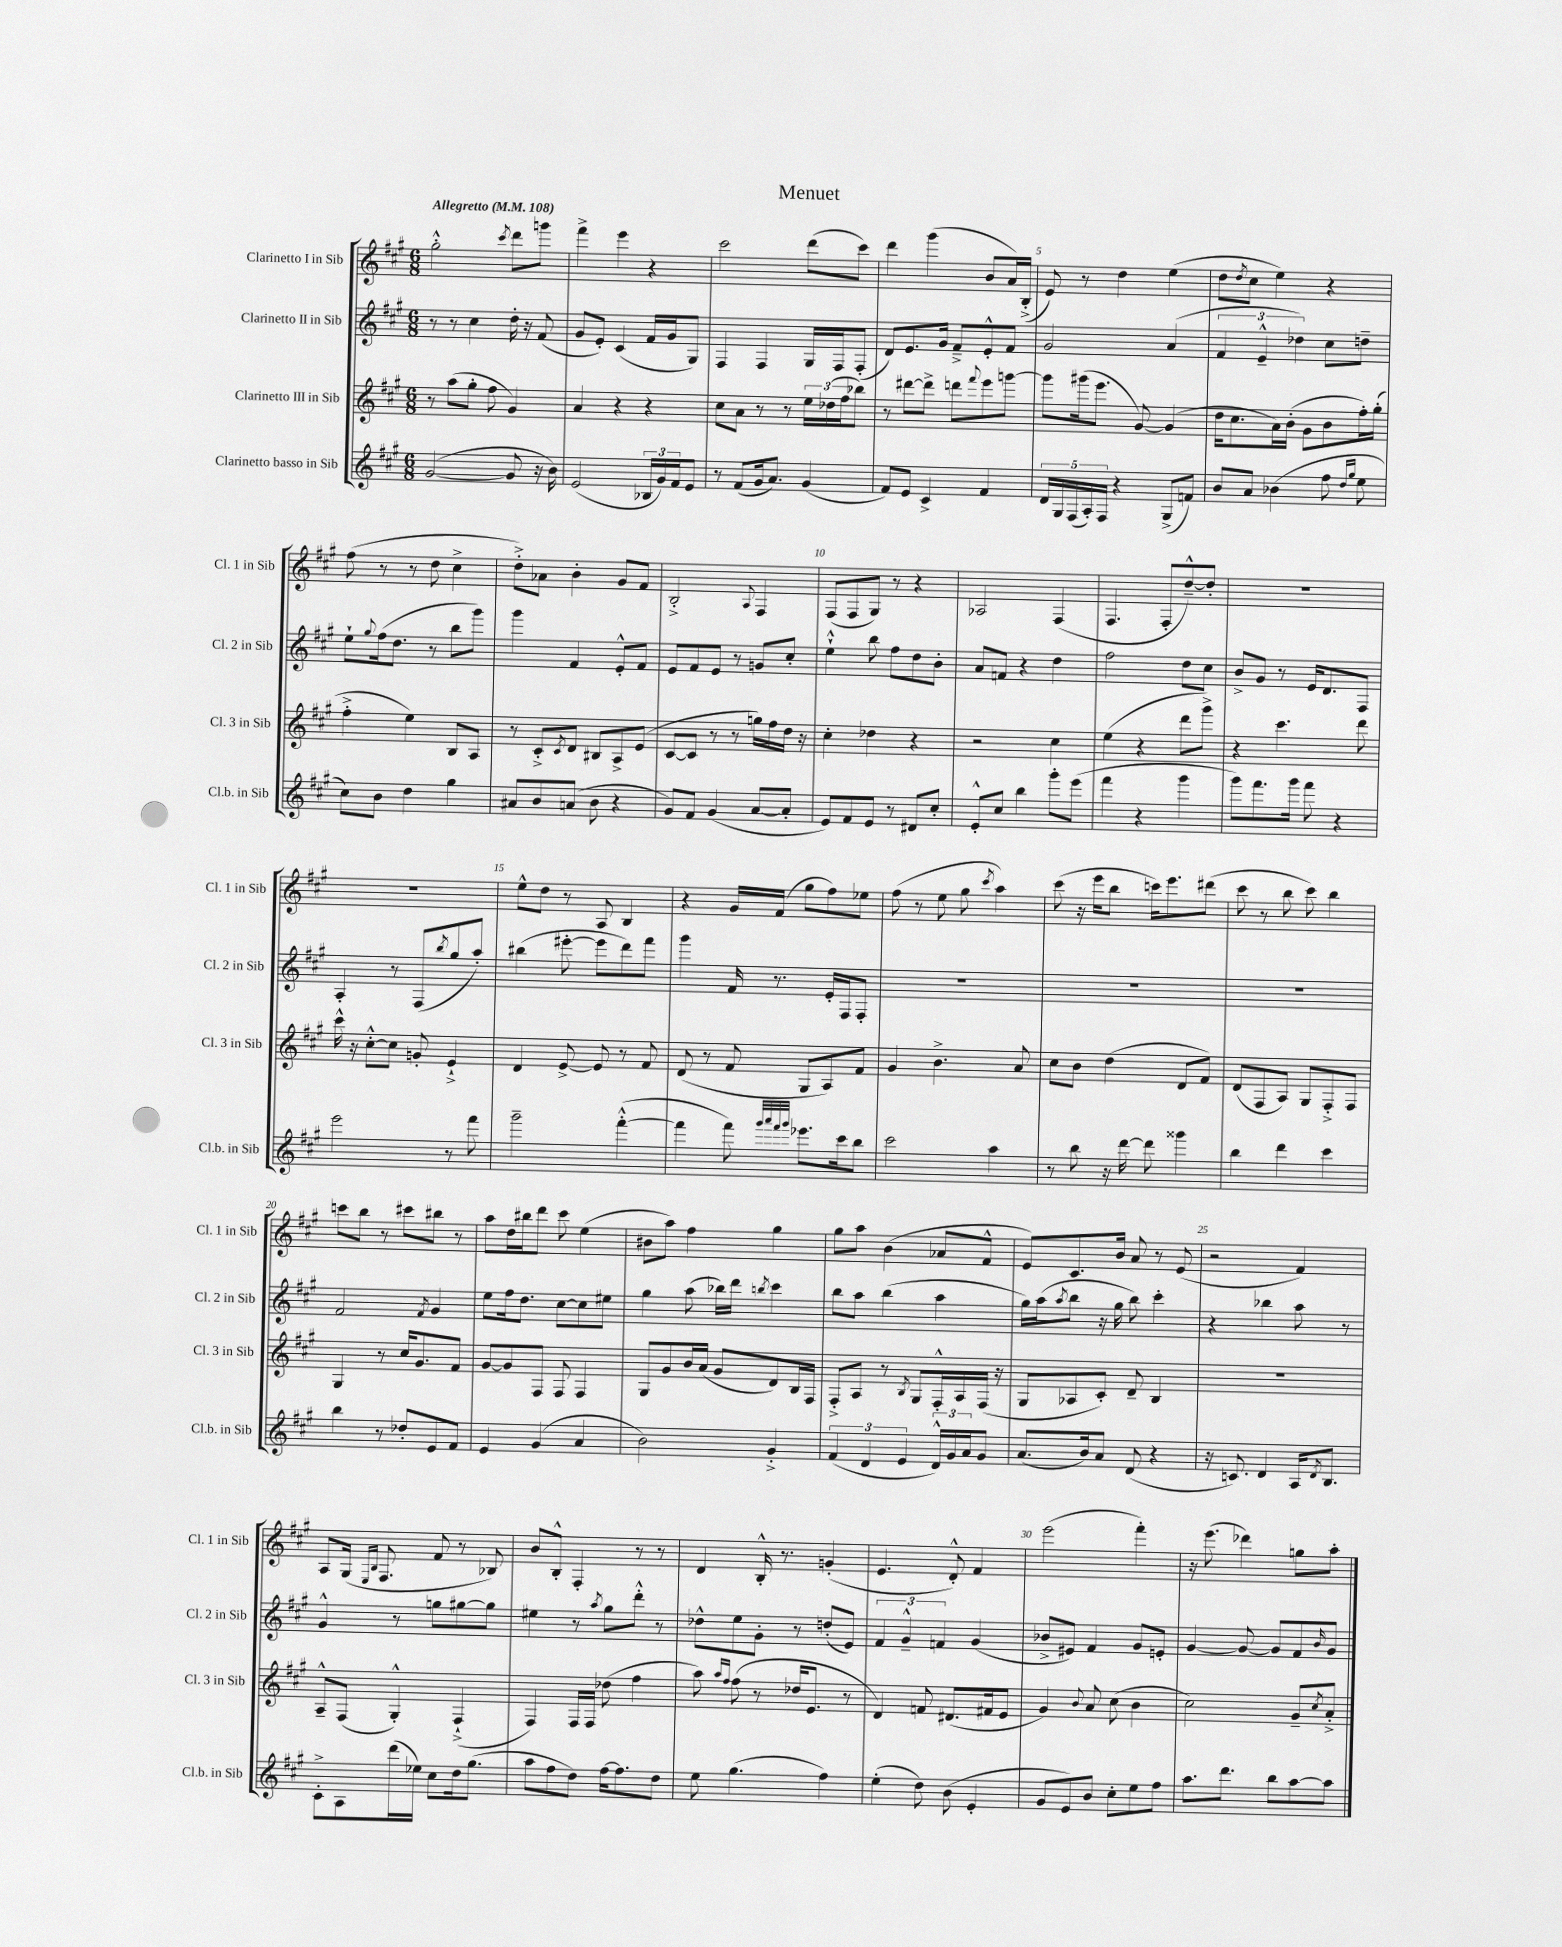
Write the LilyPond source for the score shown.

\header { title = "Menuet" }
<<
\new StaffGroup <<
\new Staff = "s0" \with { instrumentName = "Clarinetto I in Sib" shortInstrumentName = "Cl. 1 in Sib" } {
    \clef treble \key a \major \numericTimeSignature \time 6/8 \tempo "Allegretto" 4 = 108
    gis''2-.-^ \acciaccatura { cis'''8 } d'''8 g'''8 |
    fis'''4-> e'''4 r4 |
    cis'''2 d'''8( cis'''8) |
    d'''4 gis'''4( b'8 a'16) b16-.->( |
    e'8) r8 d''4 e''4( |
    d''8 \acciaccatura { d''8 } cis''8 e''4) r4 |
    fis''8( r8 r8 d''8 cis''4-> |
    d''8-.->) aes'8 b'4-. gis'8 fis'8 |
    b2-.-> \appoggiatura { a8 } fis4 |
    fis8( fis8 gis8) r8 r4 |
    aes2 fis4( |
    fis4. fis8-. d''8~---^) d''8-. |
    R2. |
    R2. |
    e''8-^ d''8 r8 a8 b4 |
    r4 gis'16 fis'16( gis''8 fis''8) ees''8 |
    fis''8( r8 e''8 gis''8 \acciaccatura { cis'''8 } a''4) |
    cis'''8( r16 e'''16 b''8 c'''16) e'''8. dis'''8( |
    cis'''8 r8 b''8 cis'''8) b''4 |
    c'''8 b''8 r8 cis'''8 bis''8 r8 |
    a''8 d''16 bis''16 d'''8 cis'''8 e''4( |
    bis'8 a''8) fis''4 gis''4 |
    gis''8 a''8 b'4( aes'8 fis'8-^ |
    e'8) cis'8. b'16 a'8 r8 e'8( |
    r2 fis'4) |
    a8 gis16( \grace { e16 b16 } fis8. fis'8 r8 bes8) |
    b'8 b8-.-^ fis4-. r8 r8 |
    d'4 b16-.-^ r8. g'4-.( |
    e'4. d'8-.-^) fis'4 |
    e'''2( fis'''4-.) |
    r16 e'''8.( des'''4) g''8 a''8-. \bar "|." |
}
\new Staff = "s1" \with { instrumentName = "Clarinetto II in Sib" shortInstrumentName = "Cl. 2 in Sib" } {
    \clef treble \key a \major \numericTimeSignature \time 6/8
    r8 r8 cis''4 d''16-. r16 fis'8( |
    gis'8 e'8-.) cis'4( fis'16 gis'16 gis8) |
    fis4 fis4 gis16 fis16 fis8-.( |
    d'8) e'8. gis'16 fis'8---> e'8-.-^ fis'8 |
    gis'2 a'4( |
    \tuplet 3/2 { fis'4 e'4---^ des''4) } cis''8 d''8-- |
    e''8-! \appoggiatura { gis''8 } fis''16( d''8. r8 b''8 gis'''8) |
    gis'''4 fis'4 e'8-.-^ fis'8 |
    e'8 fis'8 e'8 r8 g'8 cis''8-. |
    e''4-!-^ b''8 fis''8 d''8 b'8-. |
    a'8 f'8 r4 d''4 |
    fis''2 d''8 cis''8 |
    b'8-> gis'8 r8 e'16 d'8. fis8 |
    a4-. r8 fis8( \acciaccatura { b''8 } gis''8 a''8-.) |
    bis''4( eis'''8~-. eis'''8 d'''8) fis'''8 |
    gis'''4 fis'16 r8. e'16-. fis16 fis8-. |
    R2. |
    R2. |
    R2. |
    fis'2 \acciaccatura { fis'8 } gis'4 |
    e''8 fis''16 d''8. cis''8~ cis''8 eis''8 |
    gis''4 a''8( bes''16) d'''16 \acciaccatura { b''8 } cis'''4 |
    b''8 a''8 b''4( a''4 |
    gis''16) a''16( \acciaccatura { a''8 } b''8 r16 gis''16 b''8) cis'''4-. |
    r4 bes''4 a''8 r8 |
    gis'4-^ r8 g''8 gis''8~ gis''8 |
    eis''4 r8 \acciaccatura { a''8 } gis''8 d'''8-.-^ r8 |
    des''8-^ e''8 gis'8-. r8 d''8-.( e'8) |
    \tuplet 3/2 { fis'4 gis'4---^ f'4 } gis'4( |
    bes'8-> eis'8) fis'4 gis'8 e'8-. |
    gis'4~ gis'8~ gis'8 fis'8 \grace { b'16 } gis'8 \bar "|." |
}
\new Staff = "s2" \with { instrumentName = "Clarinetto III in Sib" shortInstrumentName = "Cl. 3 in Sib" } {
    \clef treble \key a \major \numericTimeSignature \time 6/8
    r8 a''8( gis''8-. fis''8 gis'4) |
    a'4 r4 r4 |
    cis''8 a'8 r8 r8 \tuplet 3/2 { e''16 des''16( fis''16 } bes''8) |
    r8 dis'''8~ dis'''8-> d'''8 \appoggiatura { fis'''8 } e'''8 g'''8~ |
    g'''8 gis'''16( e'''8. gis'8~) gis'4( |
    d''16 cis''8. a'16) b'16-.( gis'8 b'8 fis''16-.) gis''16-.( |
    fis''4-.-> e''4) b8 a8 |
    r8 cis'8-.-> \acciaccatura { cis'8 } d'8 bis8 a8-> e'8( |
    cis'8~ cis'8 r8 r8 g''16) fis''16 d''16 r16 |
    cis''4-. des''4 r4 |
    r2 cis''4 |
    e''4( r4 d'''8 gis'''8->) |
    r4 cis'''4. d'''8 |
    cis'''16-^ r16 cis''8~-.-^ cis''8 g'8-. e'4-!-> |
    d'4 e'8~-> e'8 r8 fis'8 |
    d'8( r8 fis'8 gis8 a8) fis'8 |
    gis'4 b'4.-> a'8 |
    cis''8 b'8 d''4( d'8 fis'8) |
    d'8( fis8 a8) gis8 fis8-.-> fis8 |
    gis4 r8 cis''16 gis'8. fis'8 |
    gis'8~ gis'8 fis8 fis8 fis4 |
    gis8 gis'8 b'16 a'16( gis'8 d'8) b16 fis16 |
    fis8-.-> a8 r8 \acciaccatura { b8 } gis8 fis16-.-^ a16 fis16( r16 |
    gis8 aes8 cis'8-.) d'8-- b4 |
    R2. |
    a8---^ fis8( gis4-.-^) fis4-!->( |
    fis4) fis16 fis16 des''8( fis''4 |
    a''8) \grace { a''16 fis''16 } fis''8( r8 des''16 e'8. r8 |
    d'4) f'8 dis'8.( fis'16 e'8 |
    gis'4) \appoggiatura { b'8 } a'8 cis''8( b'4 |
    cis''2) gis'8-- \acciaccatura { cis''8 } a'8-.-> \bar "|." |
}
\new Staff = "s3" \with { instrumentName = "Clarinetto basso in Sib" shortInstrumentName = "Cl.b. in Sib" } {
    \clef treble \key a \major \numericTimeSignature \time 6/8
    gis'2~( gis'8 r16 b'16) |
    e'2( \tuplet 3/2 { bes16 gis'16) fis'16 } e'8 |
    r8 fis'8( gis'16 a'8.) gis'4( |
    fis'8) e'8 cis'4-> fis'4 |
    \tuplet 5/4 { d'16 gis16 fis16( a16-.) fis16 } r4 gis8->( f'8) |
    b'8 a'8 bes'4( fis''8 \grace { d''16 gis''16 } e''8 |
    cis''8) b'8 d''4 gis''4 |
    ais'8 b'8 a'8( b'8 r4 |
    gis'8) fis'8 gis'4( a'8~ a'8-. |
    e'8) fis'8 e'8 r8 dis'8 cis''8-. |
    e'8-.-^ cis''8 b''4 gis'''8-. e'''8( |
    fis'''4 r4 gis'''4 |
    gis'''8) fis'''8. gis'''16 fis'''8 r4 |
    e'''2 r8 fis'''8 |
    gis'''2-- fis'''4~-.-^( |
    fis'''4 fis'''8) \grace { gis'''32 a'''32 fis'''32 gis'''32 } ees'''8. cis'''16 b''8 |
    cis'''2 a''4 |
    r8 b''8 r16 d'''16~ d'''8 gisis'''4 |
    b''4 d'''4 cis'''4 |
    b''4 r8 des''8-. e'8 fis'8 |
    e'4 gis'4( a'4 |
    b'2) gis'4-.-> |
    \tuplet 3/2 { fis'4( d'4 e'4 } \tuplet 3/2 { d'16-^) gis'16 a'16 } gis'8 |
    a'8.( b'16) a'8 d'8( r4 |
    r16 c'8.) d'4 a16 \acciaccatura { d'8 } b8. |
    cis'8-.-> a8 d'''16( ees''16) cis''8 d''16 gis''8.( |
    a''8 fis''8 d''8) fis''16~ fis''8. d''8 |
    e''8 gis''4.( fis''4) |
    e''4-.( d''8) b'8( e'4-. |
    gis'8 e'8) b'8 cis''8-. e''8 fis''8 |
    a''8. d'''8. b''8 a''8~ a''8 \bar "|." |
}
>>
>>
\layout { \context { \Score \override BarNumber.break-visibility = ##(#f #t #t) barNumberVisibility = #(every-nth-bar-number-visible 5) } }
